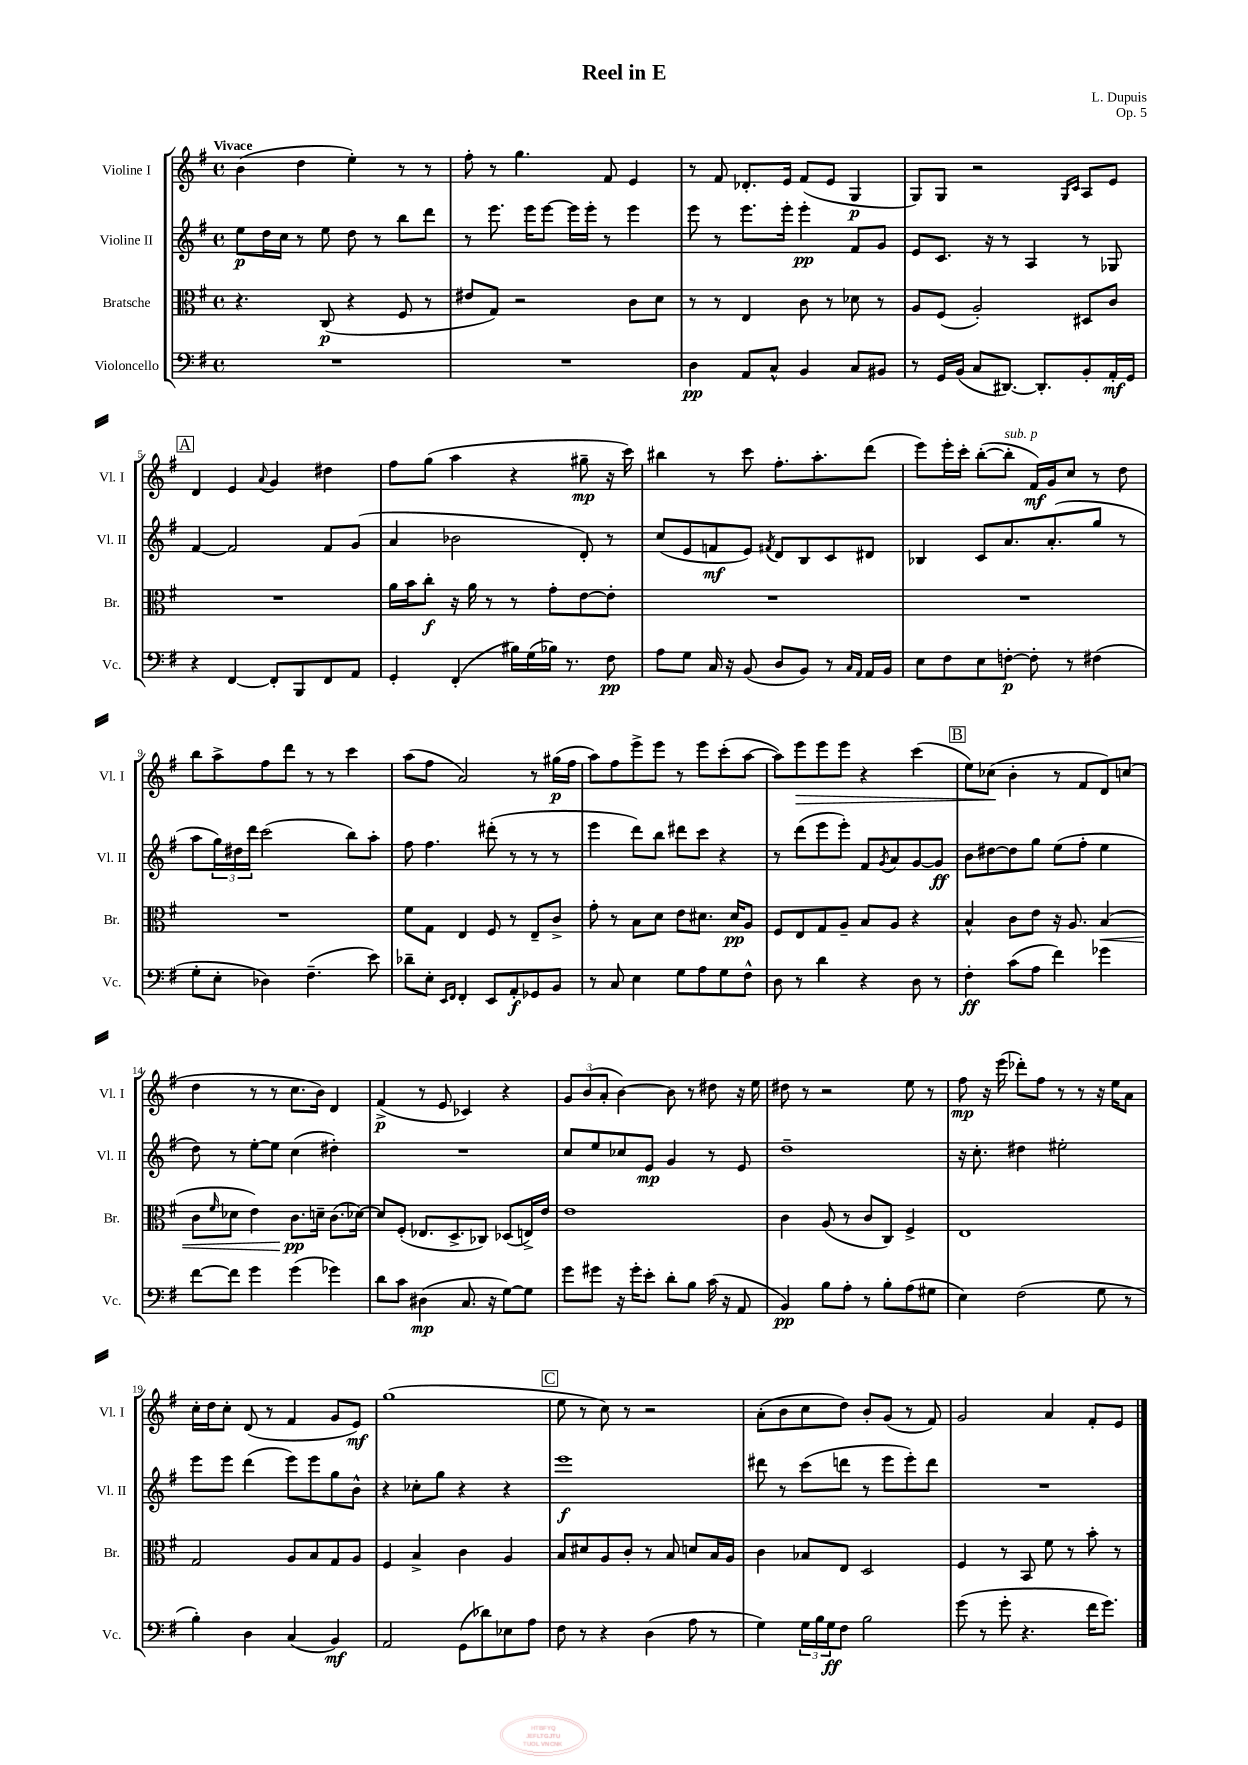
\header { title = "Reel in E" composer = "L. Dupuis" opus = "Op. 5" }
<<
\new StaffGroup <<
\new Staff = "s0" \with { instrumentName = "Violine I" shortInstrumentName = "Vl. I" } {
    \clef treble \key g \major \defaultTimeSignature \time 4/4 \tempo "Vivace"
    b'4( d''4 e''4-.) r8 r8 |
    fis''8-. r8 g''4. fis'8 e'4 |
    r8 fis'8 des'8.-. e'16 fis'8( e'8 g4\p |
    g8) g8 r2 \grace { g16 c'16 } a8 e'8 |
    \mark \markup { \box "A" } d'4 e'4 \appoggiatura { a'8 } g'4 dis''4 |
    fis''8 g''8( a''4 r4 gis''8--\mp r16 c'''16) |
    bis''4 r8 c'''8 fis''8.-. a''8.-. d'''8( |
    e'''8) e'''16-. c'''16-. b''8~-.( b''8-.^\markup { \italic "sub. p" } fis'16\mf) g'16 c''8 r8 d''8 |
    b''8 a''8-> fis''8 d'''8 r8 r8 c'''4 |
    a''8( fis''8 a'2) r8 gis''16\p( fis''16 |
    a''8) fis''8 e'''8-> e'''8 r8 e'''8 c'''8-.( a''8~ |
    a''8) e'''8\> e'''8 e'''8 r4 c'''4( |
    \mark \markup { \box "B" } e''8) ces''8\!( b'4-. r8 fis'8 d'8) c''8( |
    d''4 r8 r8 c''8. b'16) d'4 |
    fis'4->\p( r8 e'8 ces'4) r4 |
    \tuplet 3/2 { g'8 b'8( a'8-. } b'4~) b'8 r8 dis''8 r16 e''16 |
    dis''8 r8 r2 e''8 r8 |
    fis''8\mp r16 e'''16( des'''8-.) fis''8 r8 r8 r16 e''16 a'8 |
    c''16-. d''16 c''8-. d'8( r8 fis'4 g'8 e'8\mf) |
    g''1( |
    \mark \markup { \box "C" } e''8 r8 c''8) r8 r2 |
    a'8-.( b'8 c''8 d''8) b'8-. g'8( r8 fis'8) |
    g'2 a'4 fis'8-. e'8 \bar "|." |
}
\new Staff = "s1" \with { instrumentName = "Violine II" shortInstrumentName = "Vl. II" } {
    \clef treble \key g \major \defaultTimeSignature \time 4/4
    e''8\p d''16 c''16 r8 e''8 d''8 r8 b''8 d'''8 |
    r8 e'''8. e'''16 e'''8~ e'''16 e'''16-. r8 e'''4 |
    e'''8 r8 e'''8. e'''16-. e'''4-.\pp fis'8 g'8 |
    e'8 c'8. r16 r8 a4 r8 ges8 |
    \mark \markup { \box "A" } fis'4~ fis'2 fis'8 g'8( |
    a'4 bes'2 d'8-.) r8 |
    c''8( e'8 f'8\mf e'8) \acciaccatura { fis'8 } d'8 b8 c'8 dis'8 |
    bes4 c'8 a'8. a'8.-.( g''8 r8 |
    a''8 \tuplet 3/2 { g''16) dis''16 d'''16 } c'''2( b''8) a''8-. |
    fis''8 fis''4. dis'''8-.( r8 r8 r8 |
    e'''4 d'''8) b''8 dis'''8 c'''8 r4 |
    r8 d'''8( e'''8 e'''8-.) fis'8 \acciaccatura { g'8 } a'8 g'8~ g'8\ff |
    \mark \markup { \box "B" } b'8 dis''8~ dis''8 g''8 e''8( fis''8-. e''4 |
    d''8) r8 e''8~-. e''8 c''4( dis''4-.) |
    R1 |
    c''8 e''8 ces''8 e'8\mp g'4 r8 e'8 |
    d''1-- |
    r16 c''8.-. dis''4 eis''2-. |
    e'''8 e'''8 d'''4( e'''8) e'''8 g''8 b'8-^ |
    r4 ces''8-. g''8 r4 r4 |
    \mark \markup { \box "C" } e'''1\f |
    dis'''8 r8 c'''8( d'''8 r8 e'''8 e'''8-.) d'''8 |
    R1 \bar "|." |
}
\new Staff = "s2" \with { instrumentName = "Bratsche" shortInstrumentName = "Br." } {
    \clef alto \key g \major \defaultTimeSignature \time 4/4
    r4. c8\p( r4 fis8 r8 |
    eis'8 g8) r2 c'8 d'8 |
    r8 r8 e4 c'8 r8 des'8 r8 |
    a8 fis8( a2-.) dis8 c'8 |
    \mark \markup { \box "A" } R1 |
    a'16 b'16 c''8-.\f r16 a'16 r8 r8 g'8-. e'8~ e'8-. |
    R1 |
    R1 |
    R1 |
    fis'8 g8 e4 fis8 r8 e8-- c'8-> |
    g'8-. r8 b8 d'8 e'8 dis'8. dis'16\pp a8 |
    fis8 e8 g8 a8-- b8 a8 r4 |
    \mark \markup { \box "B" } b4-^ c'8 e'8 r16 a8. b4\<( |
    c'8 \grace { fis'16 } des'8 e'4) c'8.\pp\! d'16-- c'8.( des'16~) |
    des'8 fis8-.( ees8. d8.-> ces8) des8( e16->) e'16 |
    e'1 |
    c'4 a8( r8 c'8 c8) fis4-> |
    e1 |
    g2 a8 b8 g8 a8 |
    fis4 b4-> c'4 a4 |
    \mark \markup { \box "C" } b8 dis'8 a8 c'8-. r8 b8 d'8 b16 a16 |
    c'4 bes8 e8 d2 |
    fis4 r8 b,8 fis'8 r8 b'8-. r8 \bar "|." |
}
\new Staff = "s3" \with { instrumentName = "Violoncello" shortInstrumentName = "Vc." } {
    \clef bass \key g \major \defaultTimeSignature \time 4/4
    R1 |
    R1 |
    d4\pp a,8 c8-^ b,4 c8 bis,8 |
    r8 g,16 b,16( c8 dis,8.~) dis,8.-. b,8-. a,16-.\mf g,16 |
    \mark \markup { \box "A" } r4 fis,4~ fis,8-. b,,8 fis,8 a,8 |
    g,4-. fis,4-.( bis16) g16( bes16) r8. fis8\pp |
    a8 g8 c16 r16 b,8( d8 b,8) r8 \grace { c16 a,16 } a,16 b,16 |
    e8 fis8 e8 f8~-.\p f8-. r8 fis4( |
    g8-. e8-. des4) fis4.--( e'8) |
    des'8-- e8-. \grace { e,16 fis,16 } fis,4-. e,8 a,8-.\f ges,8 b,8 |
    r8 c8 e4 g8 a8 g8 fis8-^ |
    d8 r8 d'4 r4 d8 r8 |
    \mark \markup { \box "B" } fis4-.\ff c'8( a8 fis'4) ges'4 |
    fis'8~ fis'8 g'4 g'4( ges'4) |
    d'8 c'8 dis4\mp( c8. r16 g8~) g8 |
    g'8 gis'8 r16 gis'16-. e'8-. d'8-. b8 c'16( r16 a,8 |
    b,4\pp) b8 a8-. r8 b8-. a8( gis8 |
    e4) fis2( g8 r8 |
    b4-.) d4 c4( b,4\mf) |
    a,2 g,8( des'8) ees8 a8 |
    \mark \markup { \box "C" } fis8 r8 r4 d4( a8 r8 |
    g4) \tuplet 3/2 { g16 b16 g16\ff } fis8 b2 |
    g'8( r8 g'8-. r4. fis'16 g'8.) \bar "|." |
}
>>
>>
